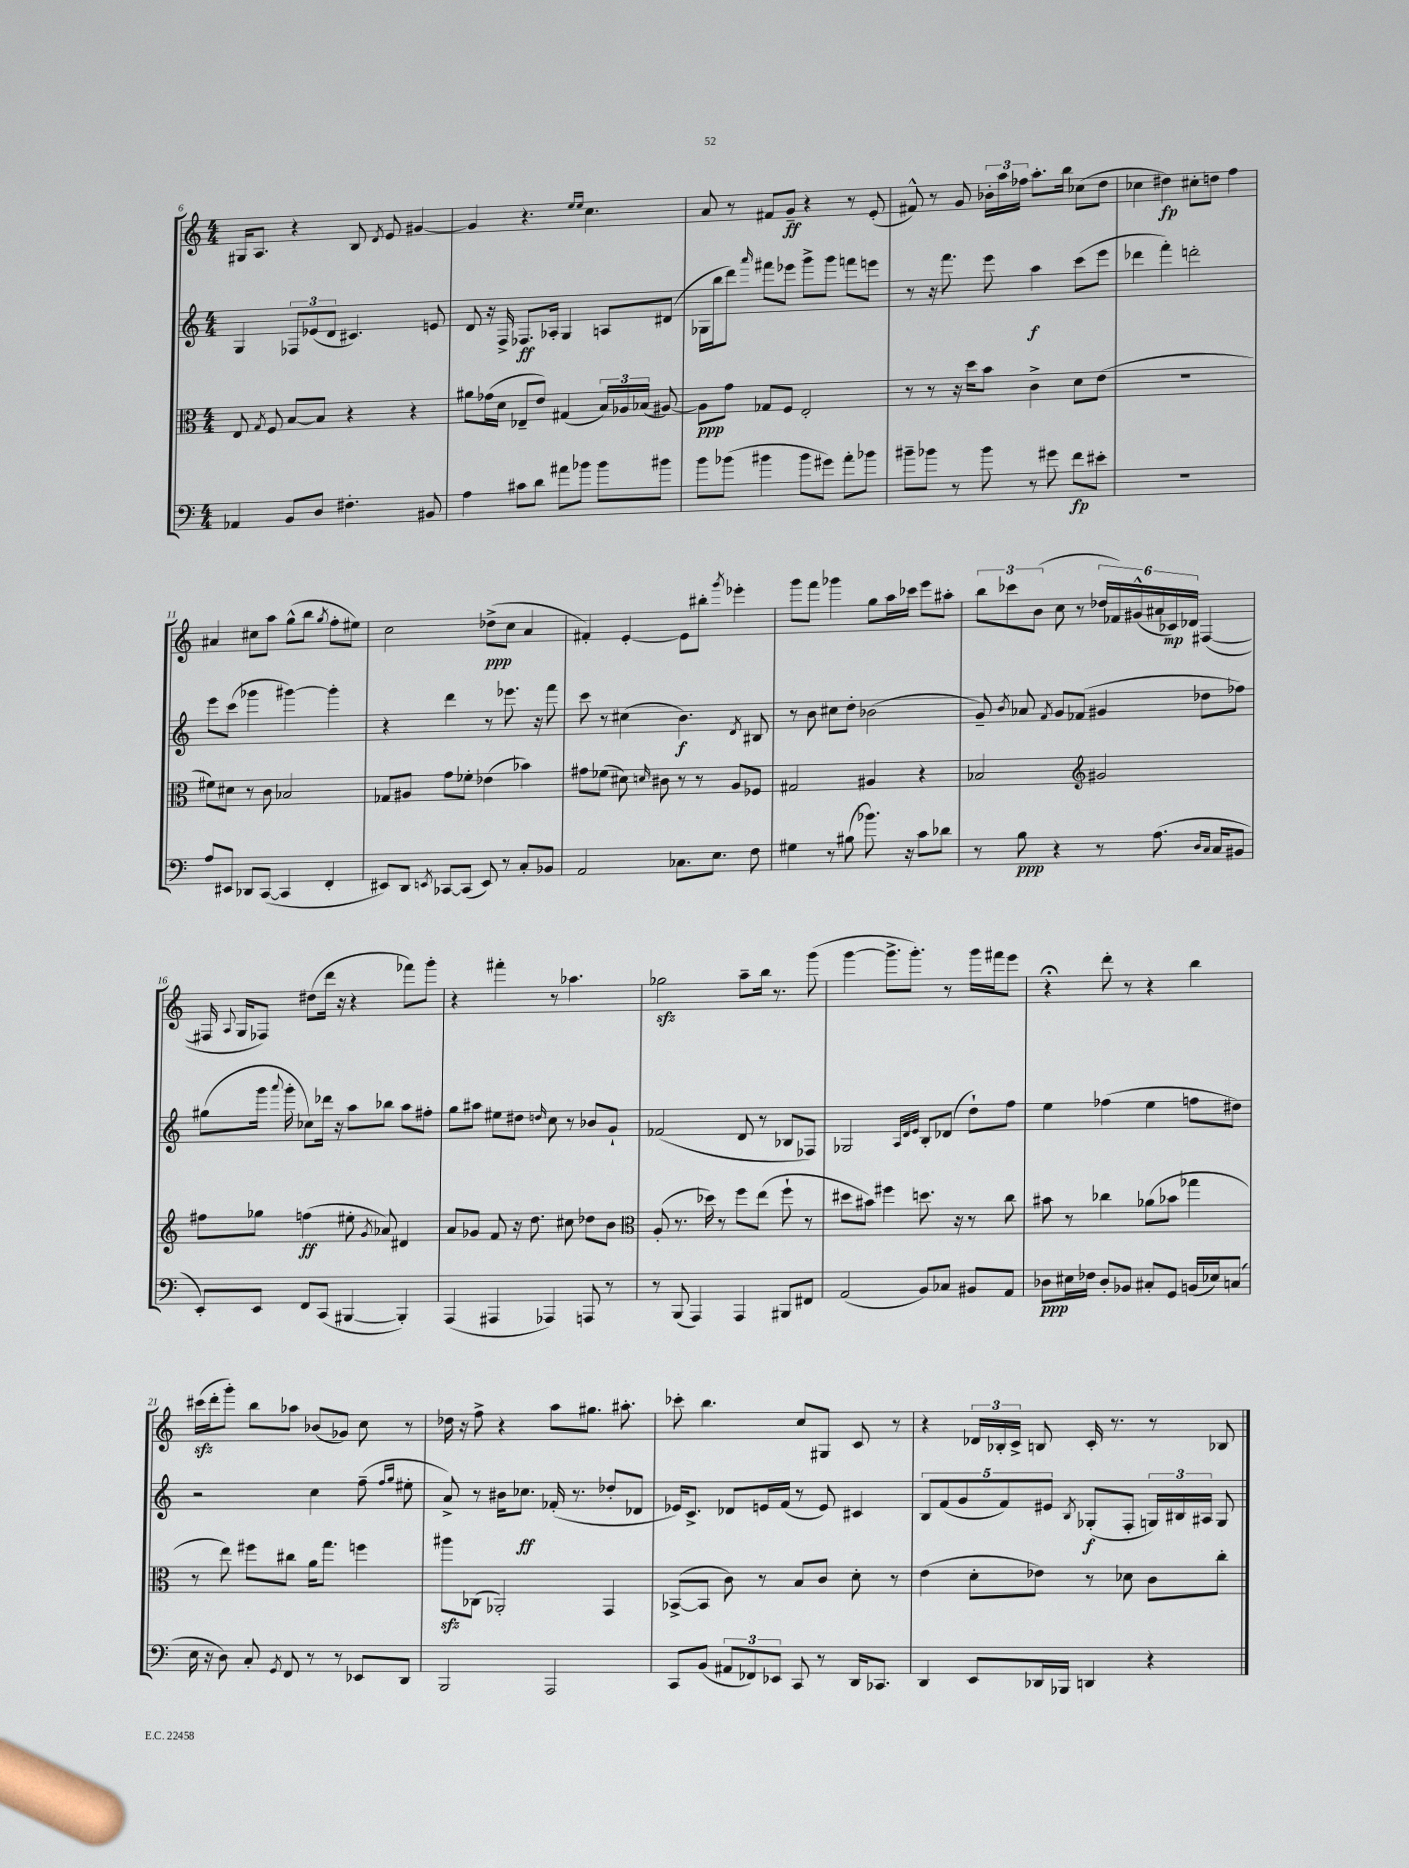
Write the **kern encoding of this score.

**kern	**kern	**kern	**kern
*staff4	*staff3	*staff2	*staff1
*clefF4	*clefC3	*clefG2	*clefG2
*k[]	*k[]	*k[]	*k[]
*M4/4	*M4/4	*M4/4	*M4/4
4AA-	8E	4G	16G#
.	.	.	8.A
.	8qG	.	.
.	8F	.	.
8BB	[8B	12F-	4r
.	.	(12e-	.
8D	8B]	.	.
.	.	12d	.
4.F#'	4r	4.c#)	8B
.	.	.	8qd
.	.	.	8e
.	4r	.	[4g#
8BB#	.	8e	.
=	=	=	=
4A	8a#	8d	4g#]
.	(16g-	16r	.
.	16d	16F^	.
8c#	8E-~	8.F-	4.r
8d	8e)	.	.
.	.	16A-'	.
8a#	(4G#	4G	.
.	.	.	16qqee
.	.	.	16qqee
8b-	.	.	4.cc
8b-	24B)	8A	.
.	24A-	.	.
.	(24B-	.	.
8b#	[8A#)	(8d#	.
=	=	=	=
8b	8A#]	16G-	8a
.	.	16bb	.
(8b-	8g	8ddd)	8r
.	.	16qqaaa	.
4b#	8G-	8fff#	8f#
.	8F	8eee-	8g~
8b#	2E'	8ggg^	4r
8g#)	.	8ggg	.
8a'	.	8fff	8r
8b-	.	8eee	(8e'
=	=	=	=
8b#~	8r	8r	8f#^^)
8b-	8r	16r	8r
.	.	8.fff	.
8r	16r	.	8g
.	16dd	.	.
8b-	8b	8eee	24b-'
.	.	.	24aa
.	.	.	24ff-
8r	4c^	4aa	8.aa'
8g#	.	.	.
.	.	.	16bb
8f	8d	(8ccc	(8cc-
8e#'	(8e	8eee	8dd
=	=	=	=
1r	1r	4ddd-	4cc-
.	.	4fff')	4dd#)
.	.	2ddd'	8cc#'
.	.	.	8dd
.	.	.	4ff
=	=	=	=
8A	8f#)	8eee	4a#
8EE#	8d#	(8ccc	.
8DD-	8r	4ggg-	8cc#
([8CC	8c	.	8aa
4CC]	2B-	[4ggg#)	(8gg^^
.	.	.	8bb
.	.	.	8qgg
4FF'	.	4ggg#']	8ff'
.	.	.	8ee#)
=	=	=	=
8EE#)	8G-	4r	2cc
8DD	8A#	.	.
8qEE	.	.	.
[8CC-	8g	4ddd	.
(8CC-]	8f-'	.	.
8EE)	(4e-	8r	(8dd-^
8r	.	8.eee-	8cc
8C'	4b-)	.	4a
.	.	16r	.
8BB-	.	8fff	.
=	=	=	=
2AA	8g#	8ccc	4f#')
.	(8f-	8r	.
.	8d#)	(4cc#	[4e'
.	16qqd	.	.
.	8c#	.	.
8.C-	8r	4.b)	8e]
.	8r	.	8bb#'
8.E	.	.	.
.	.	.	8qggg
.	8A	.	4eee-'
.	.	8qd	.
8F	8F-	8B#	.
=	=	=	=
4G#	2G#	8r	8ggg
.	.	8b	8fff
8r	.	8cc#	4ggg-
(8B#	.	8dd'	.
8.b-)	4A#	(2b-	8gg
.	.	.	16aa
16r	.	.	16ccc-
8c	4r	.	8eee
8d-	.	.	8aa#'
=	=	=	=
8r	2B-	8g~)	12bb
.	.	.	12ccc-
.	.	8qb	.
8B	.	8a-	.
.	.	.	(12b
.	.	8qf	.
4r	.	8g	8cc
.	.	(8f-	8r
*	*clefG2	*	*
8r	2g#	4g#	24dd-
.	.	.	24f-)
.	.	.	(24g#^^
(8.A	.	.	24a#
.	.	.	24c-)
.	.	.	24d-
.	.	8dd-	([4F#
16qqD	.	.	.
16qqC	.	.	.
16C	.	.	.
8BB#	.	8ff-)	.
=	=	=	=
8EE')	8ff#	(8gg#	16F#]
.	.	.	8qqA
.	.	.	16G
8EE	8gg-	16ggg	8F-)
.	.	8qqaaa	.
.	.	16ggg'	.
8FF	(4ff	8cc-)	(8dd#
(8CC	.	16ddd-	16ddd
.	.	16r	16r
[4BBB#	8ee#'	8aa	4r
.	8qg	.	.
.	8a-)	8bb-	.
4BBB#'])	4d#	8aa	8fff-)
.	.	8ff#'	8ggg'
=	=	=	=
(4AAA	8a	8gg	4r
.	8g-	8aa#	.
4AAA#	8f	8ee#	4fff#'
.	16r	8dd#	.
.	8.dd	.	.
.	.	16qqdd	.
4AAA-)	.	8cc	8r
.	8cc#	8r	4.aa-
8AAA	8dd-	8b-	.
8r	8b	8g`	.
=	=	=	=
*	*clefC3	*	*
8r	(8A'	(2f-	2gg-
(8BBB	8.r	.	.
4AAA)	.	.	.
.	16dd-)	.	.
.	8r	.	.
4AAA	8ff	8d	8aa~
.	(8ee	8r	16bb
.	.	.	8.r
8BBB#	8ff`	8B-	.
8FF#	8r	8F-)	(8ggg
=	=	=	=
(2AA	8dd#	2G-	[4ggg
.	8b#)	.	.
.	4ff#	.	8.ggg^]
.	.	.	8.ggg')
.	.	32qqA	.
.	.	32qqd	.
.	.	32qqe	.
8BB)	8.dd	8B'	.
8C-	.	(8d-	8r
.	16r	.	.
8BB#	8r	8dd`)	16ggg
.	.	.	16fff#
8AA	8cc	8ff	8eee
=	=	=	=
8D-	8b#	4ee	4r;
16E#	8r	.	.
16F-	.	.	.
8D-'	4cc-	(4ff-	8ddd'
8BB-	.	.	8r
8C#'	(8a-	4ee	4r
8GG	8b-	.	.
(16BB	4gg-	8ff	4bb
16E-)	.	.	.
(8C	.	8dd#)	.
=	=	=	=
16E	8r	2r	(16ccc#
16r	.	.	16ddd'
8D)	8ee)	.	8ggg')
8C'	8ff#	.	8bb
8qGG	.	.	.
8FF	8cc#	.	8aa-
8r	16a	4cc	(8b-
.	8.gg	.	.
8r	.	.	8g-)
8EE-	4ff	(8ff~	8cc
.	.	16qqff	.
.	.	16qqgg	.
8DD	.	8ee#'	8r
=	=	=	=
2BBB	8aa#	8a^)	16dd-
.	.	.	16r
.	(8C-	8r	8ff^
.	2AA-')	16b#	4r
.	.	8.cc-	.
2AAA	.	(16f-'	8aa
.	.	8.r	.
.	.	.	8.gg#
.	4GG	8dd-'	.
.	.	.	8.aa#'
.	.	8d-	.
=	=	=	=
8CC	([8BB-^	16e-)	8ccc-'
.	.	8.c^	.
(8BB	8BB-]	.	4.bb
12AA#	8c)	8d-	.
12FF-)	.	.	.
.	8r	16e	.
12EE-	.	.	.
.	.	(16f	.
8CC	8B	8r	8cc
8r	8c	8e)	8G#
16DD	8d'	4c#	8c
8.CC-	.	.	.
.	8r	.	8r
=	=	=	=
4DD	(4e	10B	4r
.	.	(10f	.
.	.	10g	.
8EE	8d'	.	24d-
.	.	.	24B-'
.	.	10f)	.
.	.	.	24c^
16DD-	8e-)	.	8B
.	.	10e#	.
16BBB-	.	.	.
.	.	8qB	.
4DD	8r	(8G-'	16c'
.	.	.	8.r
.	8d-	8F'	.
4r	8c	24G)	8r
.	.	24B#	.
.	.	24A#	.
.	8cc'	8G	8B-
==	==	==	==
*-	*-	*-	*-
